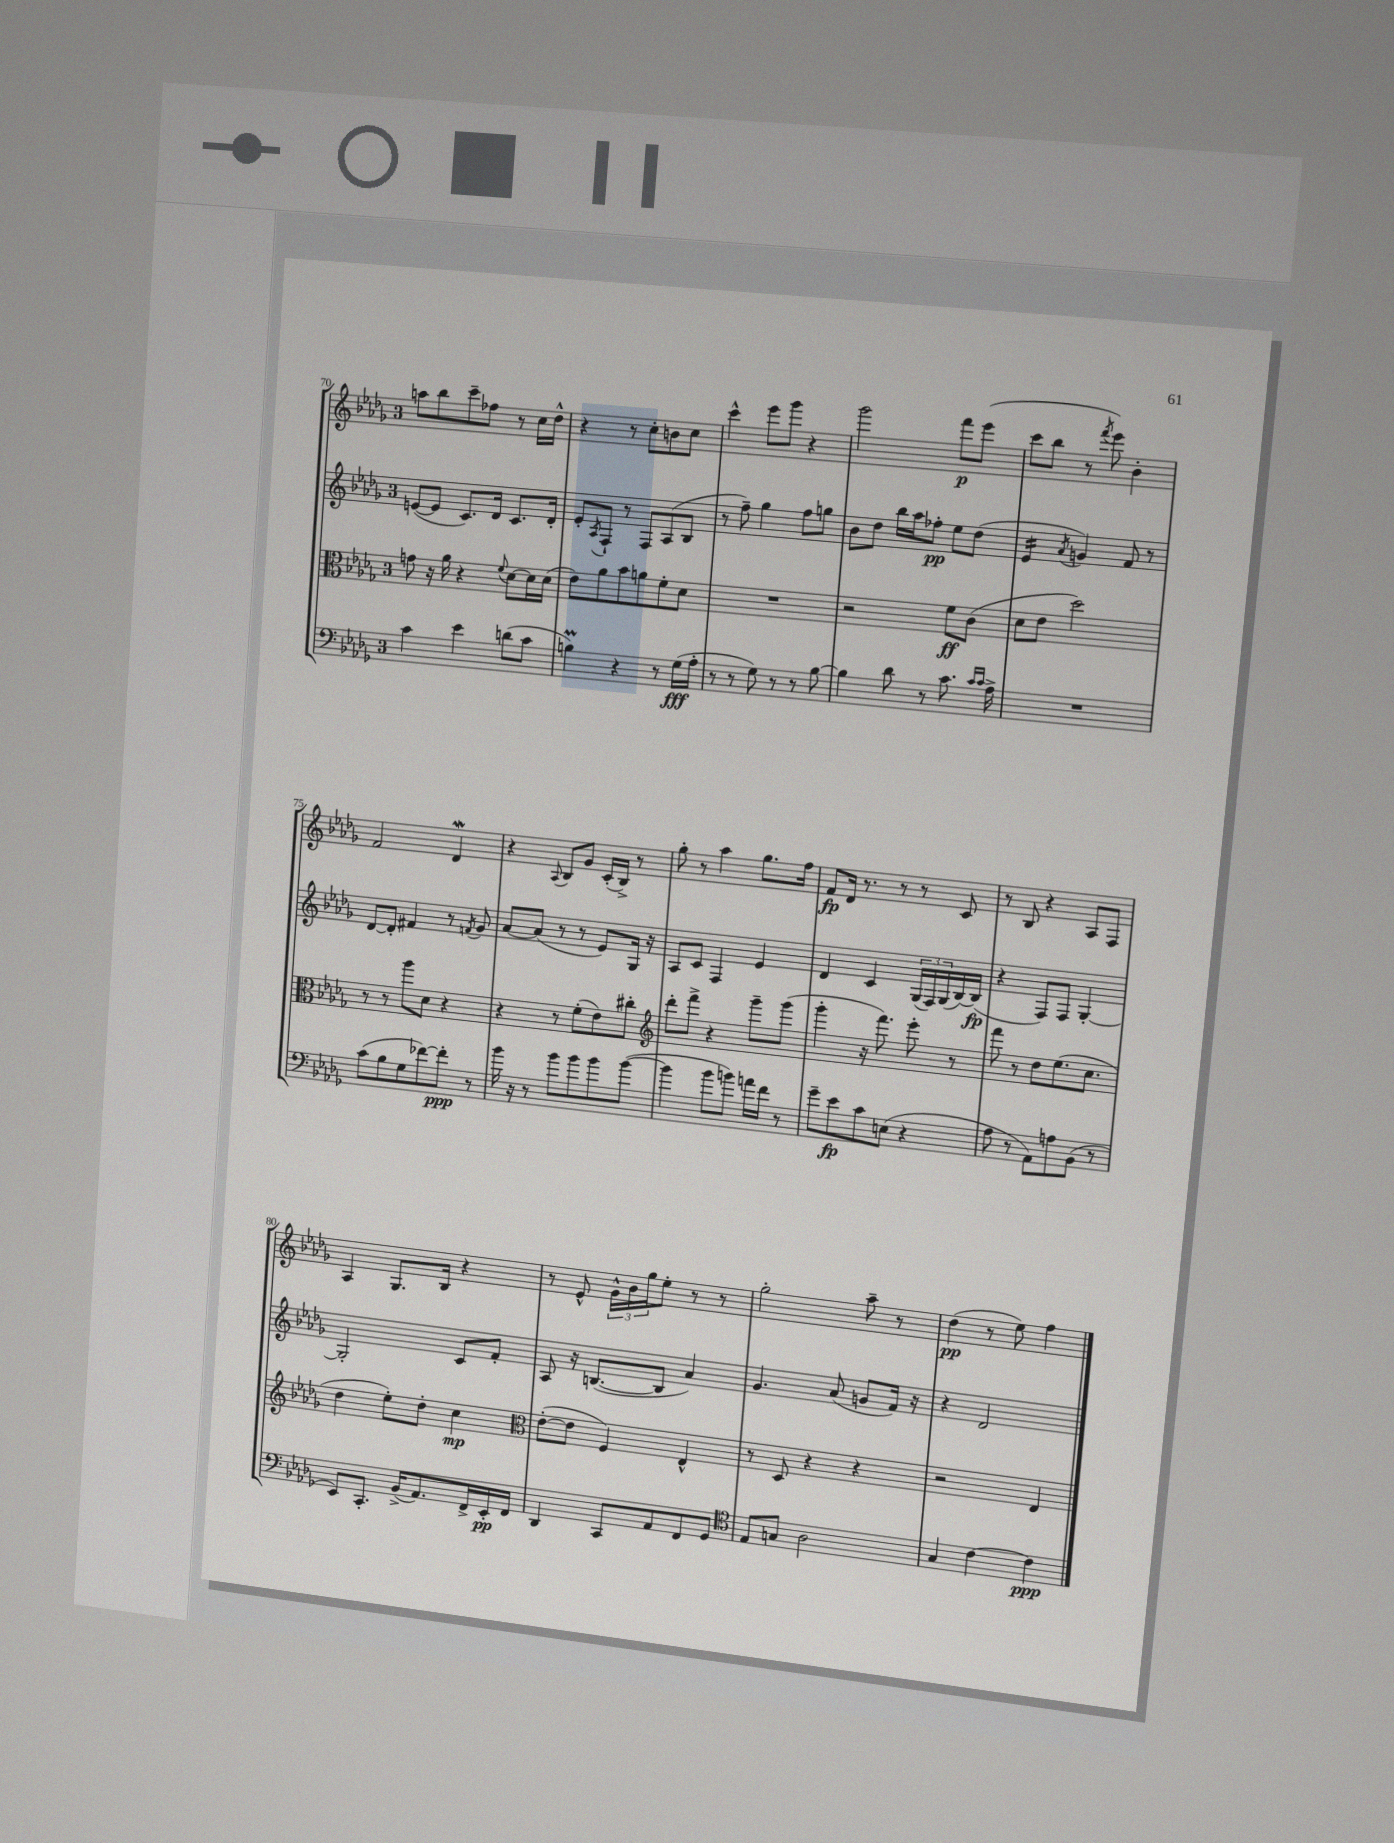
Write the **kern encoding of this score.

**kern	**kern	**kern	**kern
*staff4	*staff3	*staff2	*staff1
*clefF4	*clefC3	*clefG2	*clefG2
*k[b-e-a-d-g-]	*k[b-e-a-d-g-]	*k[b-e-a-d-g-]	*k[b-e-a-d-g-]
*M3/4	*M3/4	*M3/4	*M3/4
4c	8g	([8e	8aa
.	16r	8e]	8bb-
.	16a-	.	.
4e-	4r	8.c)	8ccc~
.	.	.	8ff-
.	.	16d-	.
.	8qqf	.	.
(8d	[8d-	8.c	8r
8c	16d-]	.	16cc
.	(16d-	16d-'	16dd-^^
=	=	=	=
4B)	8e-)	8e-'	4r
.	.	8qA-	.
.	8a-	8F`	.
4r	8b-	8r	8r
.	8a	8F	8cc'
8r	8f'	(8A-	8b
(16G-	8d-	8B-	8cc
16A-'	.	.	.
=	=	=	=
8r	2.r	8r	4ccc^^
8r	.	8ff~)	.
8G-)	.	4gg-	8eee-
8r	.	.	8ggg-
8r	.	8ff	4r
[8B-	.	8gg	.
=	=	=	=
4B-]	2r	8b-	2ggg-
.	.	8dd-	.
8d-	.	16bb-	.
.	.	16aa-	.
8r	.	8ff-'	.
8.c	8f	8ee-	8fff
.	(8c	(8dd-	(8eee-
16qqc	.	.	.
16qqc	.	.	.
16A-^	.	.	.
=	=	=	=
2.r	8d-	4e-	8ccc
.	8e-	.	8bb-
.	.	8qa-	.
.	2dd-)	4g)	8r
.	.	.	8qfff
.	.	.	8eee-)
.	.	8f	4b-'
.	.	8r	.
=	=	=	=
(8c	8r	[8d-	2f
8B-	8r	8d-']	.
8G-	8aa-	4f#	.
[8f-)	8d-	.	.
8f-']	4r	8r	4d-
.	.	8qf	.
8r	.	8g-	.
=	=	=	=
16b-	4r	[8a-	4r
16r	.	.	.
8r	.	(8a-]	.
.	.	.	8qqA-
8b-	8r	8r	8B-
8b-	(8f'	8r	8g-
8b-	8e-)	8e-)	(16c'
.	.	.	16B-^)
([8b-	8cc#'	16G-	8r
.	.	16r	.
=	=	=	=
*	*clefG2	*	*
4b-]	8ddd-'	8A-	8gg-'
.	8fff^	8c	8r
8b-	4r	4F	4aa-
8b)	.	.	.
16a	8ggg-~	4e-	8.gg-
16f	.	.	.
8r	(8ggg-	.	.
.	.	.	16ff
=	=	=	=
8g-~	4ggg-'	4d-	8f
8e-	.	.	16d-
.	.	.	8.r
8c	16r	4c	.
.	8.fff)	.	.
(8E	.	.	8r
4r	8eee-'	(24G-	8r
.	.	24F)	.
.	.	(24G-	.
.	8r	[16B-)	8c
.	.	(16B-]	.
=	=	=	=
8A-	8fff	4r	8r
8r	8r	.	8B-
8AA-)	8dd-	8F)	4r
8A	(8.ee-	8F	.
(8BB-	.	[4G-'	8A-
.	8.cc	.	.
8r	.	.	8F
=	=	=	=
8EE-)	4dd-	2G-']	4A-
8.CC'	.	.	.
.	8ee-')	.	8.G-
(16BB-^	.	.	.
8.AA-)	8dd-'	.	.
.	.	.	16B-
.	4cc	8c	4r
16FF^	.	.	.
16EE-'	.	8f'	.
16FF	.	.	.
=	=	=	=
*	*clefC3	*	*
4DD-	([8e-'	8A-	8r
.	8e-]	16r	8e-^^
.	.	([8.B	.
8CC	4F)	.	24g-^^
.	.	.	24b-
.	.	.	24gg-
8AA-	.	8B]	8ee-'
8FF	4E-^^	4a-)	8r
8GG-	.	.	8r
=	=	=	=
*clefC4	*	*	*
8E-	8r	4.g-	2gg-'
8G	8D-	.	.
2A-	4r	.	.
.	.	(8a-	.
.	4r	8g	8aa-~
.	.	16f)	8r
.	.	16r	.
=	=	=	=
4G-	2r	4r	(4dd-
[4c	.	2d-	8r
.	.	.	8ee-)
4c]	4E-	.	4ff
==	==	==	==
*-	*-	*-	*-
